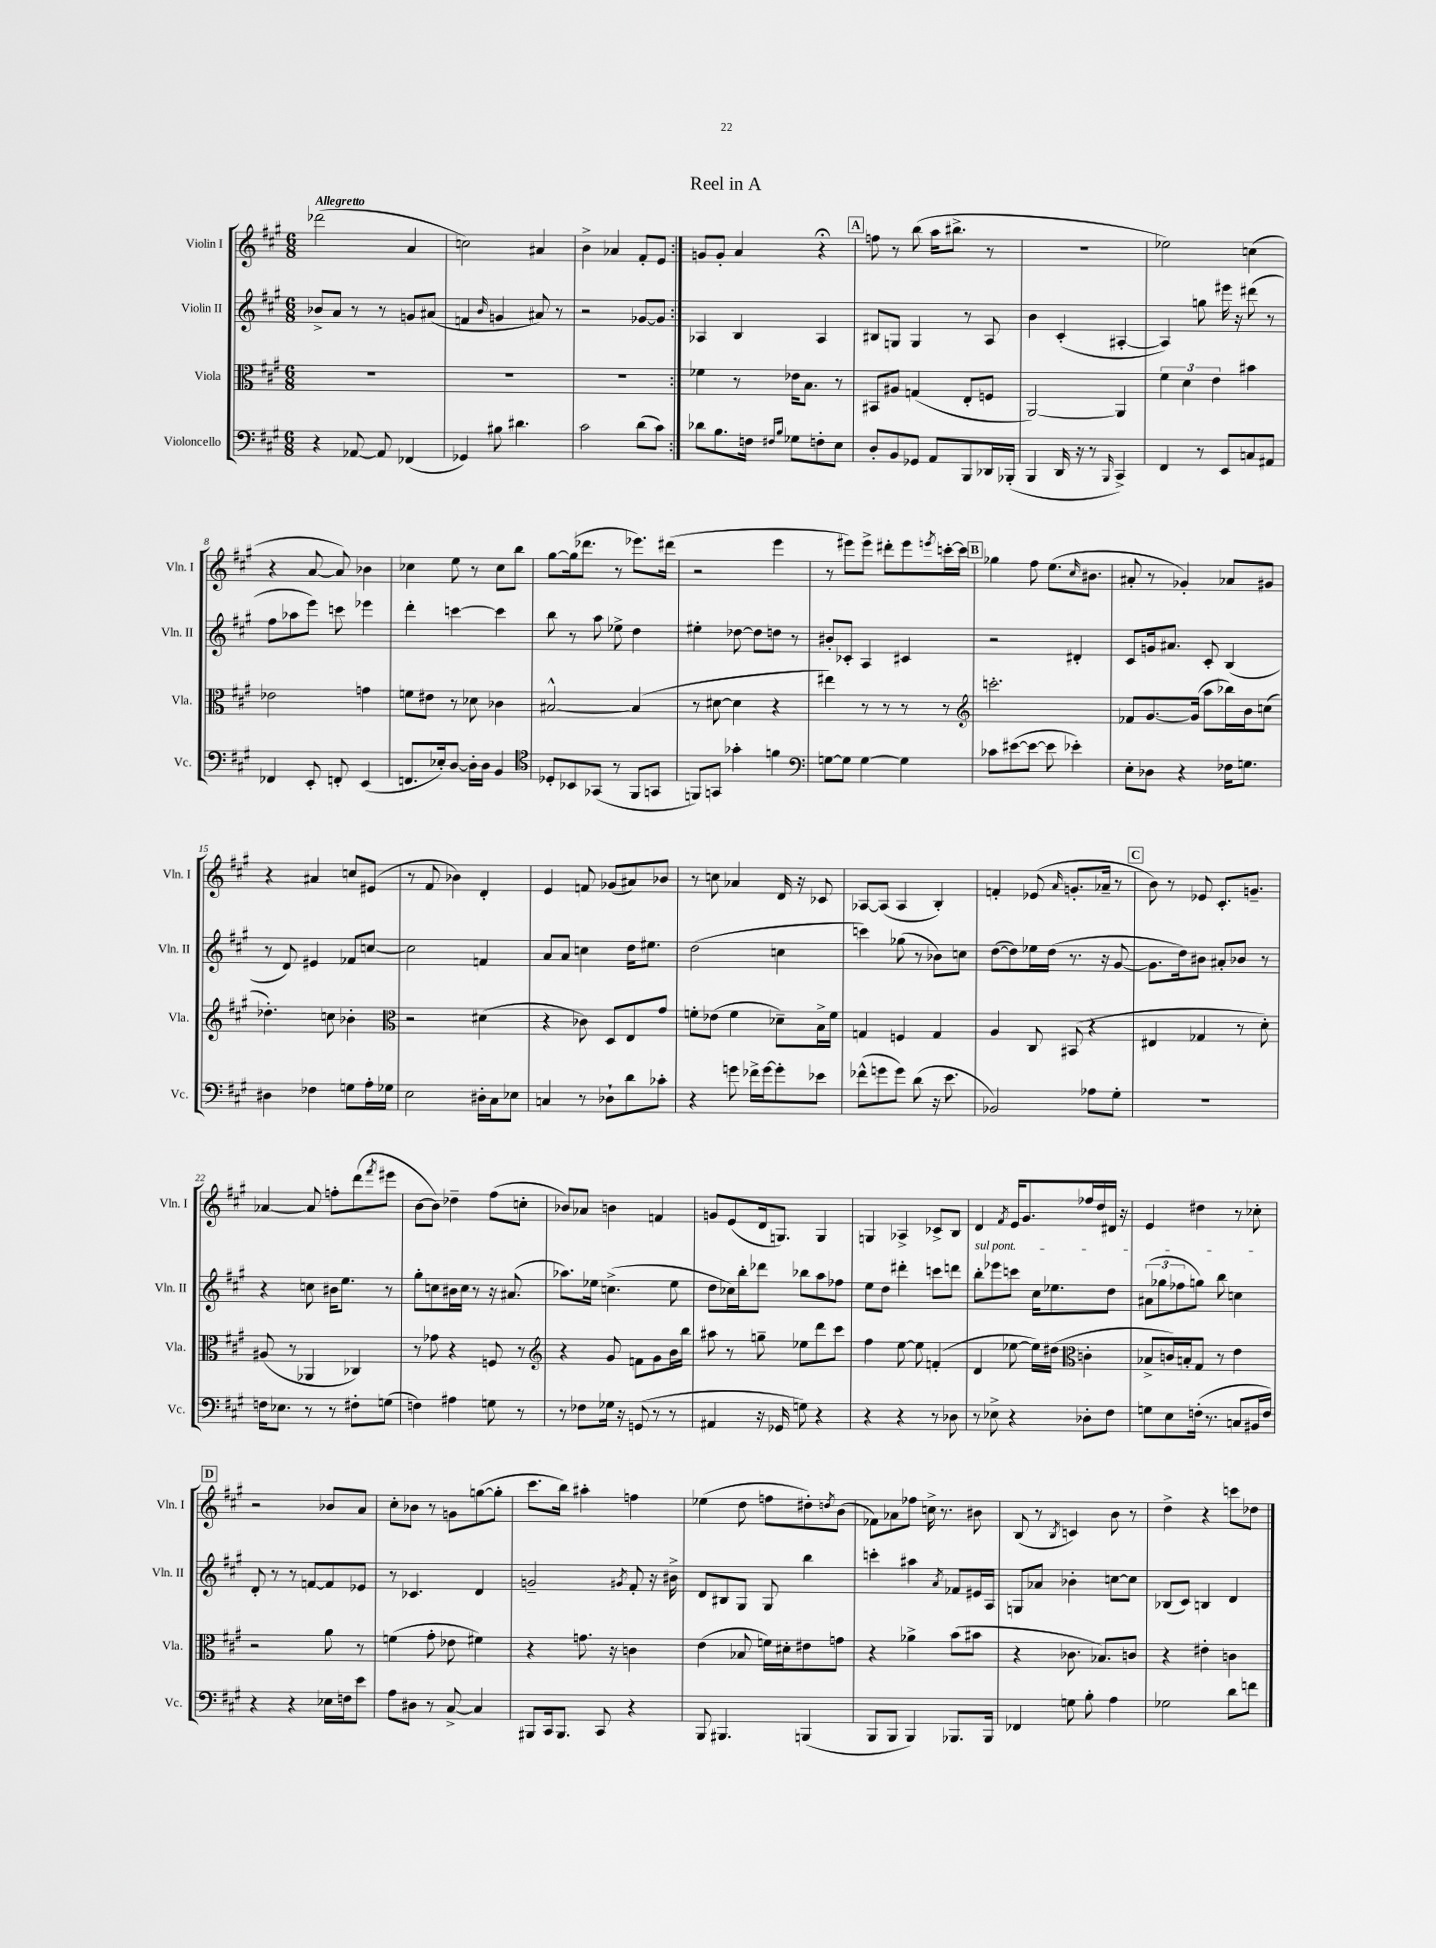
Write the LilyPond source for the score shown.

\header { title = "Reel in A" }
<<
\new StaffGroup <<
\new Staff = "s0" \with { instrumentName = "Violin I" shortInstrumentName = "Vln. I" } {
    \clef treble \key a \major \numericTimeSignature \time 6/8 \tempo "Allegretto"
    \repeat volta 2 { des'''2( a'4 |
    c''2) ais'4 |
    b'4-> aes'4 fis'8-. e'8 | }
    g'8 g'8-. a'4 r4\fermata |
    \mark \markup { \box "A" } f''8 r8 b''8( a''16 bis''8.-> r8 |
    R2. |
    ees''2) c''4( |
    r4 a'8~ a'8) bes'4 |
    ces''4 e''8 r8 ces''8 b''8 |
    gis''8~ gis''16( des'''8. r8 ees'''8.) dis'''16( |
    r2 e'''4 |
    r8 eis'''8) eis'''8-> dis'''8-. eis'''8 \acciaccatura { e'''8 } c'''16~-. c'''16 |
    \mark \markup { \box "B" } ges''4 fis''8 e''8.( \grace { cis''16 } bis'8. |
    ais'8-. r8 ges'4-.) aes'8 gis'8 |
    r4 ais'4 c''8 eis'8( |
    r8 fis'8 bes'4) d'4-. |
    e'4 f'8 ges'8( ais'8) bes'8 |
    r8 c''8 aes'4 d'16 r16 ces'8 |
    aes8~ aes8( aes4 b4-.) |
    f'4-. ees'8( \grace { a'16 } g'8.-. aes'16-- r8 |
    \mark \markup { \box "C" } b'8) r8 ees'8 cis'8.-. g'8.-- |
    aes'4~ aes'8 f''8-. d'''8( \acciaccatura { fis'''8 } eis'''8 |
    b'8~ b'8) des''4-- fis''8( c''8-. |
    bes'8) aes'8 b'4 f'4 |
    g'8 e'8( d'16 g8.) g4 |
    g4 aes4-> ces'8-> b8 |
    d'4 \acciaccatura { fis'8 } e'16 gis'8. fes''16 d''16 dis'16 r16 |
    e'4 dis''4 r8 ces''8-. |
    \mark \markup { \box "D" } r2 bes'8 a'8 |
    cis''8-. bes'8 r8 g'8 g''8~( g''8-. |
    cis'''8. b''16) ais''4-. f''4 |
    ees''4( d''8 f''8 dis''8-.) \acciaccatura { d''8 } b'8( |
    fes'8) aes'8 fes''8 c''16-> r8. bis'8 |
    b8( r8 \acciaccatura { b8 } c'4) b'8 r8 |
    d''4-> r4 c'''8 des''8 \bar "|." |
}
\new Staff = "s1" \with { instrumentName = "Violin II" shortInstrumentName = "Vln. II" } {
    \clef treble \key a \major \numericTimeSignature \time 6/8
    \repeat volta 2 { bes'8-> a'8 r8 r8 g'8 ais'8( |
    f'4 \grace { b'16 } g'4 ais'8) r8 |
    r2 ges'8~ ges'8 | }
    aes4 b4 aes4 |
    \mark \markup { \box "A" } bis8 g8 g4 r8 a8 |
    b'4 cis'4-.( ais4~-. |
    ais4) g''8 eis'''16 r16 dis'''8( r8 |
    fis''8 aes''8 e'''8) c'''8 ees'''4 |
    d'''4-. c'''4~ c'''4 |
    b''8 r8 a''8 ees''8-> d''4 |
    eis''4-. des''8~ des''8 d''8 r8 |
    bis'8-. ces'8-. a4 cis'4 |
    \mark \markup { \box "B" } r2 dis'4-. |
    cis'8 g'16 ais'8. cis'8-. b4( |
    r8 d'8) eis'4 fes'8 c''8~ |
    c''2 f'4 |
    a'8 a'8 c''4 d''16 eis''8. |
    d''2( c''4 |
    c'''4) ges''8( r8 bes'8) c''8 |
    d''8~( d''8) ees''16 d''16( r8. r16 gis'8~ |
    \mark \markup { \box "C" } gis'8. d''16) bis'8 ais'8-. bes'8 r8 |
    r4 c''8 bis'16 e''8. r8 |
    gis''8-. c''8 bis'16 c''16 r8 r16 ais'8.( |
    aes''8.) ees''16 c''4.->( ees''8 |
    d''8 ces''16) b''16-. des'''8 bes''8 a''8 fes''8 |
    e''8 d''8 dis'''4-. c'''8 d'''8 |
    \once \override TextSpanner.bound-details.left.text = \markup { \italic "sul pont." } b''8-.\startTextSpan ees'''8 c'''8 cis''16 ees''8. d''8 |
    \tuplet 3/2 { ais'8( ges''8 fes''8 } g''8) b''8 c''4\stopTextSpan |
    \mark \markup { \box "D" } d'8-. r8 r8 f'8~ f'8 ees'8 |
    r8 ces'4. d'4 |
    g'2-- \acciaccatura { gis'8 } fis'8-. r16 bis'16-> |
    d'8 bis8 gis8 gis8 b''4 |
    c'''4-. ais''4 \acciaccatura { a'8 } fes'8 eis'16 a16 |
    g8 aes'8 bes'4-. c''8~ c''8 |
    bes8( cis'8) b4 d'4 \bar "|." |
}
\new Staff = "s2" \with { instrumentName = "Viola" shortInstrumentName = "Vla." } {
    \clef alto \key a \major \numericTimeSignature \time 6/8
    \repeat volta 2 { R2. |
    R2. |
    R2. | }
    fes'4 r8 ees'16 b8. r8 |
    \mark \markup { \box "A" } bis,8 ais8 g4( e8-. f8 |
    a,2~) a,4 |
    \tuplet 3/2 { fis'4 d'4 e'4 } bis'4 |
    ees'2 g'4 |
    f'8 eis'8 r8 des'8 ces'4 |
    bis2~-^ bis4( |
    r8 dis'8~ dis'4 r4 |
    eis''4) r8 r8 r8 r8 |
    \mark \markup { \box "B" } \clef treble c'''2.-. |
    fes'8 gis'8.~ gis'16( a''8 bes''16) b'16 c''8( |
    des''4.-.) c''8 bes'4-. |
    \clef alto r2 dis'4( |
    r4 ces'8) d8 e8 gis'8 |
    f'8-. ees'8( f'4 des'8--) b16-> f'16 |
    g4 f4 g4 |
    a4 cis8 bis,8( r4 |
    \mark \markup { \box "C" } eis4 ges4 r8 d'8-.) |
    ais8( r8 aes,4 ces4) |
    r8 ges'8 r4 f8 r8 |
    \clef treble r4 gis'8 f'8 gis'8 b'16 b''16 |
    ais''8 r8 g''8-- ees''8 d'''8 cis'''8 |
    fis''4 e''8~ e''8 f'4-.( |
    d'4 ees''8~ ees''16) dis''16( \clef alto c'4-. |
    bes8-> c'16) b16-. gis8 r8 e'4 |
    \mark \markup { \box "D" } r2 a'8 r8 |
    f'4( gis'8-. ees'8 fis'4) |
    r4 g'8. r16 c'4 |
    e'4( bes8 f'16) dis'16-. eis'8 g'8 |
    r4 aes'4-> b'8( bis'8 |
    r4 ces'8. bes8.) c'8 |
    r4 eis'4-. c'4 \bar "|." |
}
\new Staff = "s3" \with { instrumentName = "Violoncello" shortInstrumentName = "Vc." } {
    \clef bass \key a \major \numericTimeSignature \time 6/8
    \repeat volta 2 { r4 aes,8~ aes,8 fes,4( |
    ges,4) bis8 dis'4. |
    cis'2 d'8( cis'8) | }
    des'8 b8. f16 \grace { fis16 b16 } ges8 f8-. e8 |
    \mark \markup { \box "A" } d8-. b,8 ges,8 a,8 b,,8 des,16 bes,,16-.( |
    b,,4 d,16 r16 r8 \grace { b,,16 } cis,4->) |
    fis,4 r8 e,8 c8 ais,8 |
    fes,4 e,8-. f,8-. e,4( |
    f,8. ees16-.) d8~ d16-. d16 b,4 |
    \clef tenor des8-. bes,8 ges,8( r8 fis,8 g,8 |
    f,8) g,8 ges'4-. f'4 |
    \clef bass g8~ g8 g4~ g4 |
    \mark \markup { \box "B" } ces'8 eis'8~( eis'8~ eis'8 ees'4-.) |
    e8-. des8 r4 fes16 g8. |
    dis4 fes4 g8 a16-. ges16 |
    e2 dis16-. cis16 ees8 |
    c4 r8 des8-! d'8 ces'8-. |
    r4 g'8 fes'16-> g'16~ g'8-. ees'8 |
    fes'8-^( g'8 g'8) d'8( r16 e'8. |
    bes,2) aes8 gis8-. |
    \mark \markup { \box "C" } R2. |
    f16 ees8. r8 r8 fis8-. g8( |
    f4) ais4 g8 r8 |
    r8 fes8 ges16 r16 g,8( r8 r8 |
    ais,4 r16 ges,16 g8) r4 |
    r4 r4 r8 des8 |
    r8 ees8-> r4 des8-. fis8 |
    g8 e8 f16-.( r8. c8 bis,16 f16) |
    \mark \markup { \box "D" } r4 r4 ees16 f16 e'8 |
    a8 dis8 r8 cis8~-> cis4 |
    bis,,8 cis,16 bis,,8. cis,8 r4 |
    b,,8 bis,,4. b,,4( |
    b,,8 b,,8 b,,4) bes,,8. bes,,16 |
    fes,4 g8 b8-. a4 |
    ges2 d'8 f'8 \bar "|." |
}
>>
>>
